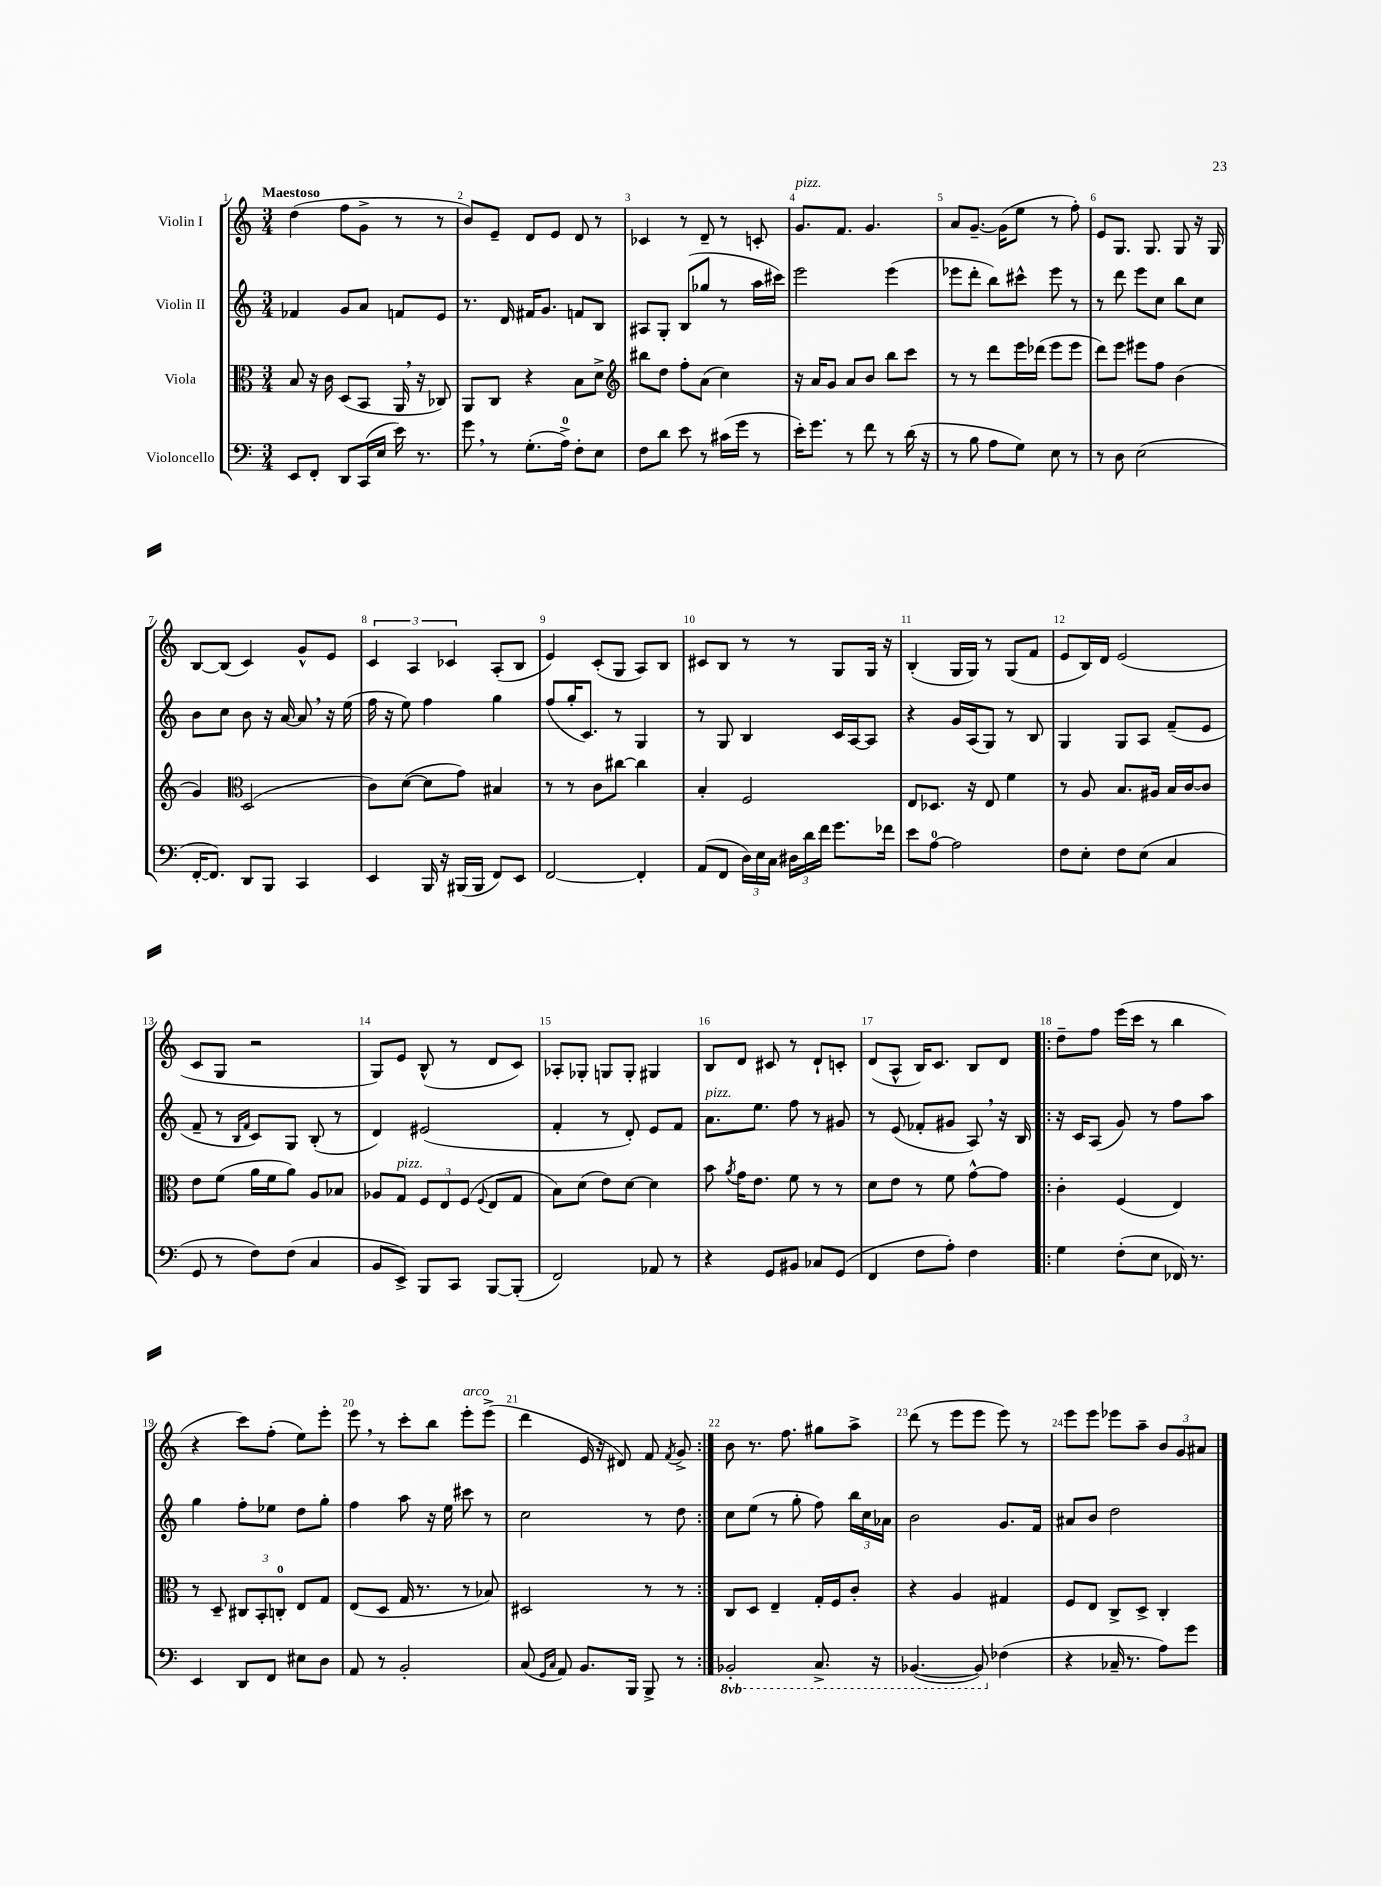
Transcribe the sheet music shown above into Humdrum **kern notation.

**kern	**kern	**kern	**kern
*staff4	*staff3	*staff2	*staff1
*clefF4	*clefC3	*clefG2	*clefG2
*k[]	*k[]	*k[]	*k[]
*M3/4	*M3/4	*M3/4	*M3/4
8EE	8B	4f-	(4dd
8FF'	16r	.	.
.	16c	.	.
8DD	(8D	8g	8ff
(16CC	8BB	8a	8g^
16E	.	.	.
16e)	16AA	8f	8r
8.r	16r	.	.
.	8C-)	8e	8r
=	=	=	=
8g	8AA	8.r	8b)
8r	8C	.	8e~
.	.	16d	.
(8.G'	4r	16f#	8d
.	.	8.g	.
.	.	.	8e
16A^)	.	.	.
8F'	8B	8f	8d
8E	8d^	8B	8r
=	=	=	=
*	*clefG2	*	*
8F	8bb#	8A#	4c-
8d	8dd	8G'	.
8e	8ff'	(8B	8r
8r	(8a	8gg-	8d~
(16c#	4cc)	8r	8r
16g	.	.	.
8r	.	16aa	8c'
.	.	16ccc#)	.
=	=	=	=
16e')	16r	2eee	8.g
8.g	16a	.	.
.	8g	.	.
.	.	.	8.f
8r	8a	.	.
8f	8b	.	4.g
8r	8bb	(4eee	.
(16d	8ccc	.	.
16r	.	.	.
=	=	=	=
8r	8r	8eee-	8a
8B	8r	8ddd'	[8.g~
8A	8ddd	8bb)	.
.	.	.	(16g]
8G)	16eee	8ccc#^^	8ee
.	(16ddd-	.	.
8E	8eee	8eee-	8r
8r	8eee	8r	8ff')
=	=	=	=
8r	8ddd)	8r	8e
8D	8eee	8ddd	8.G
(2E	8eee#	8eee	.
.	.	.	8.G
.	8ff	8cc	.
.	(4b	8bb	8G
.	.	8cc	16r
.	.	.	16G
=	=	=	=
[16FF'	4g)	8b	[8B
8.FF])	.	.	.
.	.	8cc	(8B]
*	*clefC3	*	*
8DD	(2D	8b	4c)
8BBB	.	16r	.
.	.	[16a	.
4CC	.	8a]	8g^^
.	.	16r	8e
.	.	(16ee	.
=	=	=	=
4EE	8c)	16ff	6c
.	.	16r	.
.	([8d	8ee)	.
.	.	.	6A
16BBB	8d]	4ff	.
16r	.	.	.
.	.	.	6c-
(16BBB#	8g)	.	.
16BBB#	.	.	.
8FF)	4B#	4gg	(8A'
8EE	.	.	8B
=	=	=	=
[2FF	8r	(8ff	4e)
.	8r	16gg'	.
.	.	8.c)	.
.	8c	.	(8c'
.	[8cc#	8r	8G
4FF']	4cc#]	4G	8A)
.	.	.	8B
=	=	=	=
(8AA	4B'	8r	8c#
8FF	.	8G	8B
24D)	2F	4B	8r
24E	.	.	.
24C	.	.	.
24D#	.	.	8r
24d	.	.	.
24f	.	.	.
8.g	.	16c	8G
.	.	[16A	.
.	.	8A]	16G
16f-	.	.	16r
=	=	=	=
8e	8E	4r	(4B'
[8A	8.D-	.	.
2A]	.	16g	16G
.	16r	(16A	16G)
.	8E	8G)	8r
.	4f	8r	(8G
.	.	8B	8f
=	=	=	=
8F	8r	4G	8e
8E'	8A	.	16B)
.	.	.	16d
8F	8.B	8G	(2e
(8E	.	8A	.
.	16A#	.	.
4C	16B	(8f~	.
.	[16c	.	.
.	8c]	8e	.
=	=	=	=
8GG	8e	8f~	8c
8r	(8f	8r	8G
.	.	16qqB	.
.	.	16qqf	.
8F)	16a	8c)	2r
.	16f	.	.
(8F	8a)	8G	.
4C	8A	(8B'	.
.	8B-	8r	.
=	=	=	=
8BB	8A-	4d)	8G)
8EE^)	8G	.	8e
8BBB	12F	(2e#	(8B^^
.	12E	.	.
8CC	.	.	8r
.	(12F	.	.
.	8qqF	.	.
[8BBB	8E	.	8d
(8BBB']	8G	.	8c)
=	=	=	=
2FF)	8B)	4f'	8A-'
.	(8d	.	8G-'
.	8e)	8r	8G
.	[8d	8d')	8G'
8AA-	4d]	8e	4G#
8r	.	8f	.
=	=	=	=
4r	8b	8.a	8B
.	8qa	.	.
.	16g	.	8d
.	8.e	8.ee	.
8GG	.	.	8c#
8BB#	8f	8ff	8r
8C-	8r	8r	8d`
(8GG	8r	8g#	8c'
=	=	=	=
4FF	8d	8r	(8d
.	8e	(8e	8A^^
8F	8r	8f-'	16B)
.	.	.	8.c
8A')	8f	8g#	.
4F	[8g^^	8A)	8B
.	8g]	16r	8d
.	.	16B	.
=!|:	=!|:	=!|:	=!|:
4G	4c'	16r	8dd~
.	.	16c	.
.	.	(8A	8ff
(8F'	(4F	8g)	(16eee
.	.	.	16ccc
8E	.	8r	8r
16FF-)	4E)	8ff	4bb
8.r	.	.	.
.	.	8aa	.
=	=	=	=
4EE	8r	4gg	4r
.	8D~	.	.
8DD	12C#	8ff'	8ccc)
.	12BB'	.	.
8FF	.	8ee-	(8ff'
.	12C'	.	.
8E#	8E	8dd	8ee)
8D	8G	8gg'	8eee'
=	=	=	=
8AA	(8E	4ff	8eee
8r	8D	.	8r
2BB'	16G	8aa	8ccc'
.	8.r	.	.
.	.	16r	8bb
.	.	16ee	.
.	8r	8ccc#	8eee'
.	8B-)	8r	(8eee^
=	=	=	=
(8C	2D#	2cc	4ddd
16qqGG	.	.	.
16qqC	.	.	.
8AA)	.	.	.
8.BB	.	.	16e
.	.	.	16r
.	.	.	8d#)
16BBB	.	.	.
8BBB^	8r	8r	8f
.	.	.	8qf
8r	8r	8dd	8g^
=:|!	=:|!	=:|!	=:|!
2BBB-'	8C	8cc	8b
.	8D	(8ee	8.r
.	4E~	8r	.
.	.	.	8.ff
.	.	8gg'	.
8.CC^	16G'	8ff)	8gg#
.	16F	.	.
.	8c'	24bb	8aa^
.	.	24cc	.
16r	.	.	.
.	.	24a-	.
=	=	=	=
([4.BBB-	4r	2b	(8ddd
.	.	.	8r
.	4A	.	8eee
8BBB-])	.	.	8eee
(4F-	4G#	8.g	8eee)
.	.	.	8r
.	.	16f	.
=	=	=	=
4r	8F	8a#	8eee
.	8E	8b	8eee
16C-~	8C^	2dd	8eee-
8.r	.	.	.
.	8D^	.	8aa~
8A)	4C'	.	12b
.	.	.	12g
8g	.	.	.
.	.	.	12a#
==	==	==	==
*-	*-	*-	*-
